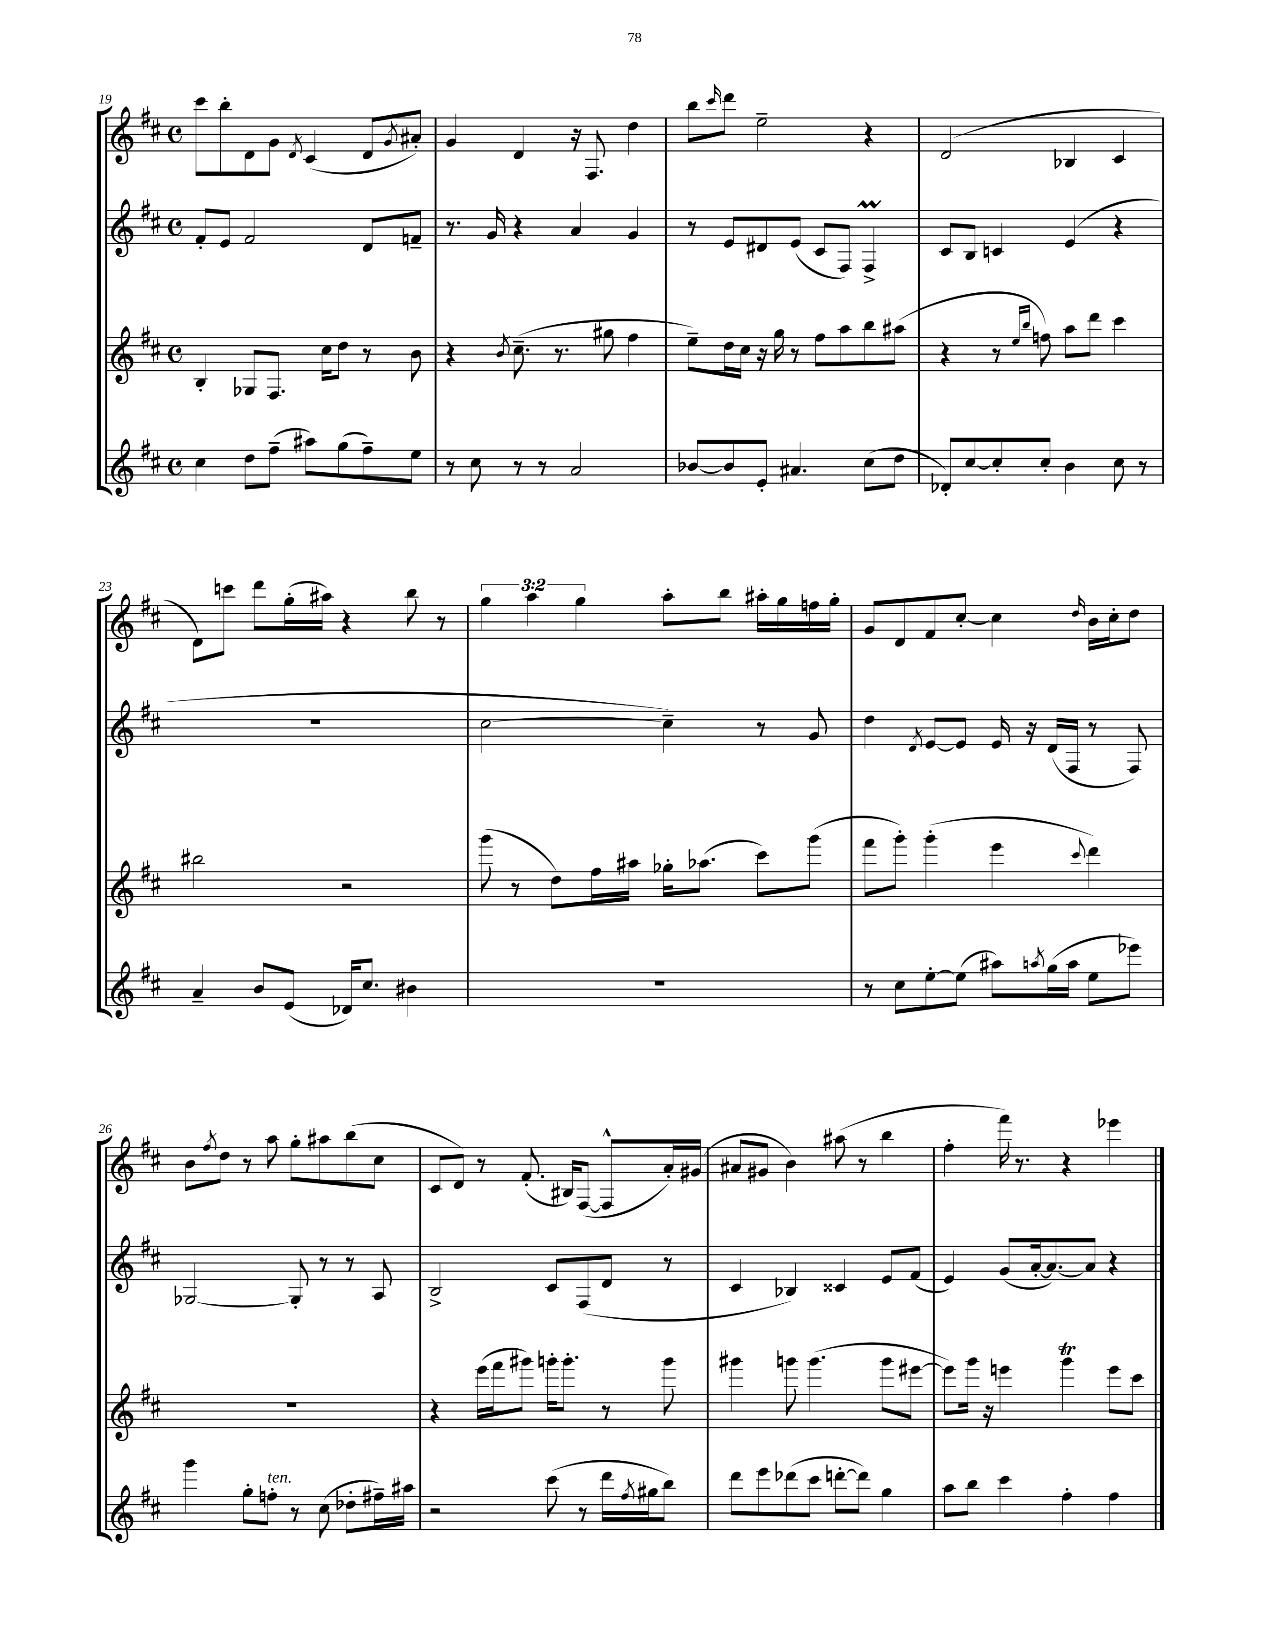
<<
\new StaffGroup <<
\new Staff = "s0" {
    \clef treble \key d \major \defaultTimeSignature \time 4/4 \override Staff.TupletNumber.text = #tuplet-number::calc-fraction-text
    cis'''8 b''8-. d'8 g'8 \acciaccatura { d'8 } cis'4( d'8 \acciaccatura { g'8 } ais'8-.) |
    g'4 d'4 r16 fis8. d''4 |
    b''8 \grace { cis'''16 } d'''8 e''2-- r4 |
    d'2( bes4 cis'4 |
    d'8) c'''8 d'''8 g''16-.( ais''16) r4 b''8 r8 |
    \tuplet 3/2 { g''4 a''4 g''4 } a''8-. b''8 ais''16-. g''16 f''16 g''16-. |
    g'8 d'8 fis'8 cis''8~-. cis''4 \grace { d''16 } b'16 cis''16-. d''8 |
    b'8 \acciaccatura { fis''8 } d''8 r8 a''8 g''8-. ais''8 b''8( cis''8 |
    cis'8 d'8) r8 fis'8.-.( bis16) fis8~( fis8-^ a'16-.) gis'16( |
    ais'8 gis'8 b'4) ais''8( r8 b''4 |
    fis''4-. fis'''16) r8. r4 ees'''4 \bar "|." |
}
\new Staff = "s1" {
    \clef treble \key d \major \defaultTimeSignature \time 4/4
    fis'8-. e'8 fis'2 d'8 f'8-- |
    r8. g'16 r4 a'4 g'4 |
    r8 e'8 dis'8 e'8( cis'8 fis8) fis4->\prall |
    cis'8 b8 c'4 e'4( r4 |
    R1 |
    cis''2~ cis''4--) r8 g'8 |
    d''4 \acciaccatura { d'8 } e'8~ e'8 e'16 r16 d'16( fis16 r8 fis8) |
    ges2~ ges8-. r8 r8 a8 |
    b2-> cis'8 fis8( d'8 r8 |
    cis'4 bes4) cisis'4 e'8 fis'8( |
    e'4) g'8( a'16~-. a'8.~) a'8 r4 \bar "|." |
}
\new Staff = "s2" {
    \clef treble \key d \major \defaultTimeSignature \time 4/4
    b4-. ges8 fis8. cis''16 d''8 r8 b'8 |
    r4 \acciaccatura { b'8 } cis''8.--( r8. gis''8 fis''4 |
    e''8--) d''16 cis''16 r16 g''16 r8 fis''8 a''8 b''8 ais''8( |
    r4 r8 \grace { e''16 b''16 } f''8) a''8 d'''8 cis'''4 |
    bis''2 r2 |
    g'''8( r8 d''8) fis''16 ais''16 ges''16-. aes''8.( cis'''8) g'''8( |
    fis'''8 g'''8-.) g'''4-.( e'''4 \appoggiatura { cis'''8 } d'''4) |
    R1 |
    r4 e'''16( fis'''16 gis'''8) g'''16-. g'''8.-. r8 g'''8 |
    gis'''4 g'''8 g'''4.( g'''8 eis'''8~ |
    eis'''8) g'''16 r16 e'''4 g'''4\trill e'''8 cis'''8 \bar "|." |
}
\new Staff = "s3" {
    \clef treble \key d \major \defaultTimeSignature \time 4/4
    cis''4 d''8 fis''8--( ais''8) g''8( fis''8--) e''8 |
    r8 cis''8 r8 r8 a'2 |
    bes'8~ bes'8 e'8-. ais'4. cis''8( d''8 |
    des'8-.) cis''8~ cis''8-. cis''8-. b'4 cis''8 r8 |
    a'4-- b'8 e'8( des'16) cis''8. bis'4 |
    R1 |
    r8 cis''8 e''8~-. e''8( ais''8) \acciaccatura { a''8 } g''16( a''16 e''8 ees'''8) |
    g'''4 g''8-. f''8-.^\markup { \italic "ten." } r8 cis''8( des''8-. fis''16--) ais''16 |
    r2 cis'''8( r8 d'''16 \acciaccatura { fis''8 } gis''16 b''8) |
    d'''8 e'''8 des'''8( cis'''8 d'''8~-. d'''8) g''4 |
    a''8 b''8 cis'''4 fis''4-. fis''4 \bar "|." |
}
>>
>>
\layout { \context { \Score currentBarNumber = #19 } }
